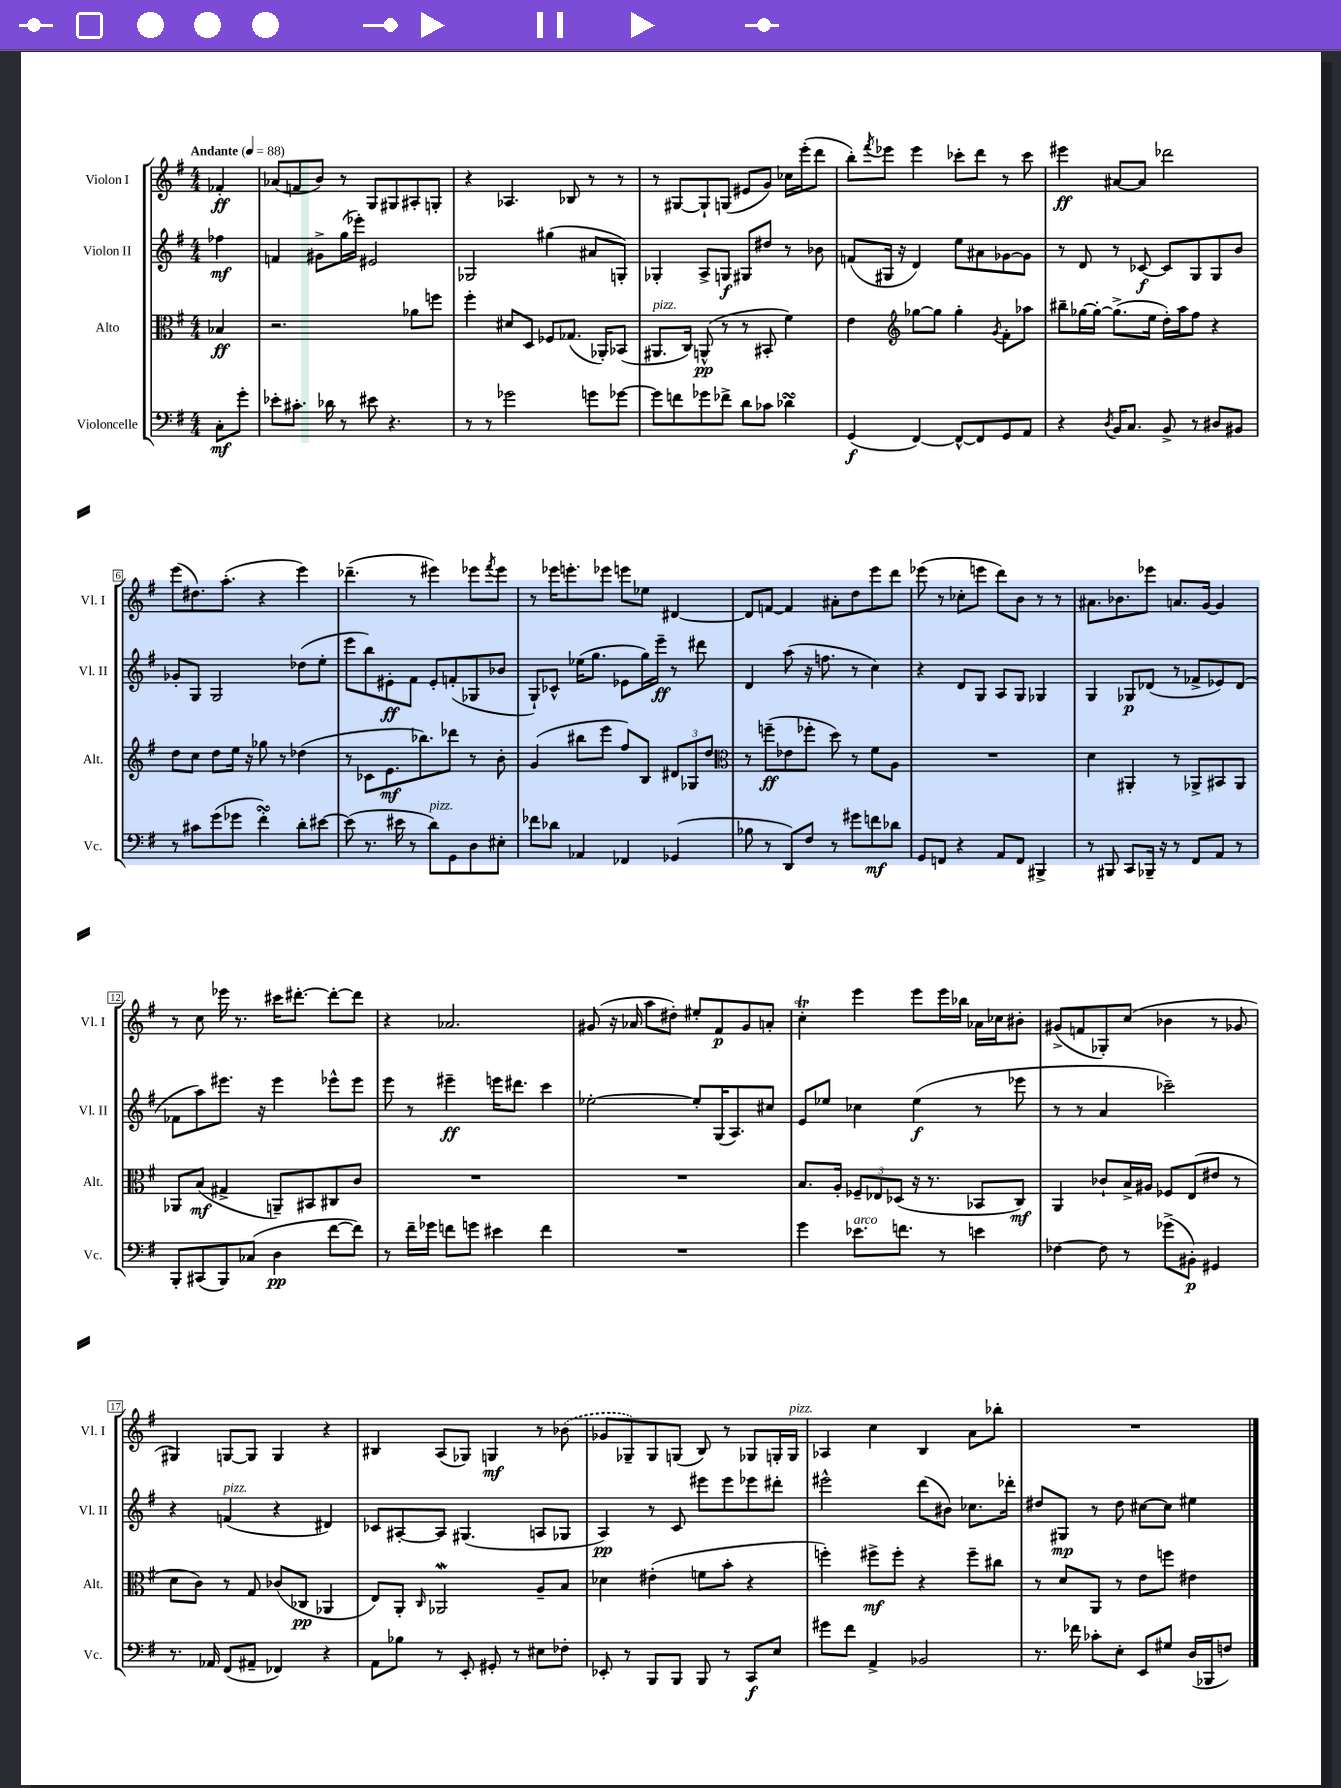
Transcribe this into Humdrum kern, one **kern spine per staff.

**kern	**kern	**kern	**kern
*staff4	*staff3	*staff2	*staff1
*clefF4	*clefC3	*clefG2	*clefG2
*k[f#]	*k[f#]	*k[f#]	*k[f#]
*M4/4	*M4/4	*M4/4	*M4/4
*MM88	*MM88	*MM88	*MM88
8C'	4B-	4ff-	4f-'
8g'	.	.	.
=	=	=	=
8e-'	2.r	4f	(8a-
8.c#'	.	.	8f
.	.	8g#^	8b)
16d-	.	.	.
8r	.	(16gg	8r
.	.	16eee-')	.
8e#	.	2e#	8G
4.r	.	.	8G#
.	8a-	.	8A#'
.	8ff	.	8G'
=	=	=	=
8r	4ff#'	2G-	4r
8r	.	.	.
2g-	8d#	.	4.A-
.	8D	.	.
.	8F-	(4gg#	.
.	(8.G-	.	8B-
8g	.	8a#	8r
.	16AA-')	.	.
[8g-	(8BB-	8G')	8r
=	=	=	=
8g-]	8.AA#	4G-'	8r
8f	.	.	[8G#
.	16C)	.	.
8g-	(8AA^^	8A^	8G#`]
8f-^	8r	8G	(8G
8d	8r	8G#	8e#
8c-	8BB#'	8dd#	8g)
4d-	4f#)	8r	16cc-
.	.	.	(16eee'
.	.	8b-	8ddd
=	=	=	=
(4GG	4e	(8f	8bb')
.	.	.	8qfff#
.	.	16G#	8eee-
.	.	16r	.
*	*clefG2	*	*
[4FF#)	[8gg-	4d)	4eee-
.	8gg-]	.	.
8FF#^^_	4gg-'	8ee	8ccc-'
8FF#]	.	8a#	8ddd
.	8qg	.	.
8GG	8f#'	[8g-	8r
8AA	8aa-	8g-]	8ccc-
=	=	=	=
4r	8bb#~	8r	4eee#
.	[16gg-	8d	.
.	16gg-'_	.	.
8qD	.	.	.
16BB	(8.gg-^]	8r	[8a#
8.C	.	.	.
.	.	[8c-	8a#]
.	16ee	.	.
8BB^	16dd')	8c-]	2ddd-
.	16aa	.	.
8r	8ff#	8G	.
8D#	4r	8G	.
8BB#	.	8b	.
=	=	=	=
8r	8dd	8g-'	(8eee
8c#	8cc	8G	8.dd#)
(8g	8dd	2G	.
.	.	.	(8.aa'
8g-	16ee	.	.
.	16r	.	.
4f#')	8gg-	.	4r
.	8r	.	.
8d'	(4dd-	(8dd-	4eee)
[8e#	.	8ee'	.
=	=	=	=
(8e#]	8r	8eee	(4.ddd-~
8.r	8c-	8bb)	.
.	8.e	8e#'	.
16e#	.	.	.
8r	.	8f#	8r
.	8.bb-)	.	.
8d)	.	8e#'	4eee#)
8GG	8ddd-	(8f'	.
8D	8r	8G-	8eee-
.	.	.	8qfff#
8E#'	8b'	8b-	8eee-
=	=	=	=
8f-	(4g	8G`)	8r
8d-	.	8c-^^	16eee-
.	.	.	8.eee'
4AA-	8bb#	(16ee-	.
.	.	8.gg	.
.	8eee	.	8eee-
4FF-	8ff#)	8e-	8eee
.	8B	16gg)	8ee-
.	.	16eee~	.
(4GG-	12d#	8r	[4d#
.	12G-	.	.
.	.	8ddd#	.
.	12dd	.	.
=	=	=	=
*	*clefC3	*	*
8B-	8r	4d	8d#]
8r	(8ff~	.	[8f
8DD)	8e-	(8aa	4f]
8F#	8ff-'	16r	.
.	.	8.ff	.
8r	8dd)	.	8a#'
8g#	8r	8r	8dd
8f	8f#	4cc)	8eee
8d-	8A	.	8ddd
=	=	=	=
8GG	1r	4r	(8eee-
8FF	.	.	8r
4r	.	8d	8cc-'
.	.	8G	8eee
8AA	.	8A	8ddd)
8FF	.	8G	8b
4BBB#^	.	4G-	8r
.	.	.	8r
=	=	=	=
8r	4d	4G	8.a#
8BBB#	.	.	.
.	.	.	8.b-
8CC	4AA#'	8G-	.
16BBB-~	.	(8d-	8eee-
16r	.	.	.
8r	8r	8r	8.a
8FF#	8AA-^	8f-^	.
.	.	.	[16g
8AA	8BB#	8e-)	4g]
8r	8AA-	(8d-	.
=	=	=	=
8BBB'	8AA-	8f-	8r
(8CC#	(8B	8aa)	8cc
8BBB)	4G#^	8.eee#	16eee-
.	.	.	8.r
(8C-	.	.	.
.	.	16r	.
4D	8AA~)	4eee#	16ccc#
.	.	.	[8.ddd#'
.	8BB#	.	.
[8f#	8C#	8eee-^^	8ddd#'_
8f#])	8c	8eee-	8ddd#]
=	=	=	=
8r	1r	8eee	4r
16f#~	.	8r	.
16g-	.	.	.
8f	.	4eee#~	2.a-
8g	.	.	.
4e#	.	16eee	.
.	.	8.ddd#	.
4f	.	4ccc	.
=	=	=	=
1r	1r	[2ee-'	(8g#
.	.	.	16r
.	.	.	16a-
.	.	.	8aa
.	.	.	8dd#')
.	.	8ee-']	8ee#'
.	.	(16G	8f#
.	.	8.A)	.
.	.	.	8g#
.	.	8cc#	8a'
=	=	=	=
4g	8.B	8e	4cc'
.	.	8ee-	.
.	16A'	.	.
8.e-	12F-~	4cc-	4eee
.	12E-	.	.
.	(12D-	.	.
8.f	.	.	.
.	16r	(4ee-	8eee
.	8.r	.	.
8r	.	.	16eee
.	.	.	16bb-
4e	8BB-	8r	16a-
.	.	.	16cc-
.	8C)	8eee-	8b#'
=	=	=	=
[4F-	4AA	8r	(8g#^
.	.	8r	8f
8F-]	8c-`	4a	8G-')
8r	16B^	.	(8cc
.	16A#	.	.
(8g-^	8F-	2ccc-~)	4b-
8BB#')	(8E	.	.
4GG#	8e#	.	8r
.	8r	.	8g-
=	=	=	=
8.r	8d	4r	4G#)
.	8c)	.	.
16AA-	.	.	.
(8FF#	8r	(4f	[8G
8AA#~	8G	.	8G]
4FF-)	(8c-	4r	4G
.	8C-	.	.
4r	4AA-	4d#)	4r
=	=	=	=
8AA	8E)	8c-	4B#
8B-	8AA'	[8A#'	.
.	16qqC	.	.
8r	2AA-	8A#]	(8A
8EE'	.	(4.G#	8G-)
8GG#'	.	.	4G
8r	.	.	.
8E#	8A~	8A	8r
8F-'	8B	8G-	(8b-
=	=	=	=
8EE-'	4d-	4A)	8g-
8r	.	.	8G-~)
8BBB	(4e#'	8r	8G-
8BBB	.	8c	(8G
8BBB	8f	8eee#	8B)
8r	8b'	8eee#	8r
8CC	4r	8eee-	8G-
8E	.	8ddd#'	16G'
.	.	.	16G
=	=	=	=
8g#	4ff')	2eee#^^	4A-
8f#	.	.	.
4AA^	8ff#^	.	4cc
.	8ff#'	.	.
2BB-	4r	(8ddd	4B
.	.	8b#)	.
.	8ff#~	8.cc-	8a
.	8cc#	.	8bb-'
.	.	16ddd-'	.
=	=	=	=
8.r	8r	8dd#	1r
.	8d	8G#	.
16f-	.	.	.
8c-'	8AA	8r	.
8E'	8r	8dd#	.
8EE	8e	[8cc#	.
8G#	8ff	8cc#]	.
(16D	4e#	4ee#	.
16BBB-	.	.	.
8F)	.	.	.
==	==	==	==
*-	*-	*-	*-
